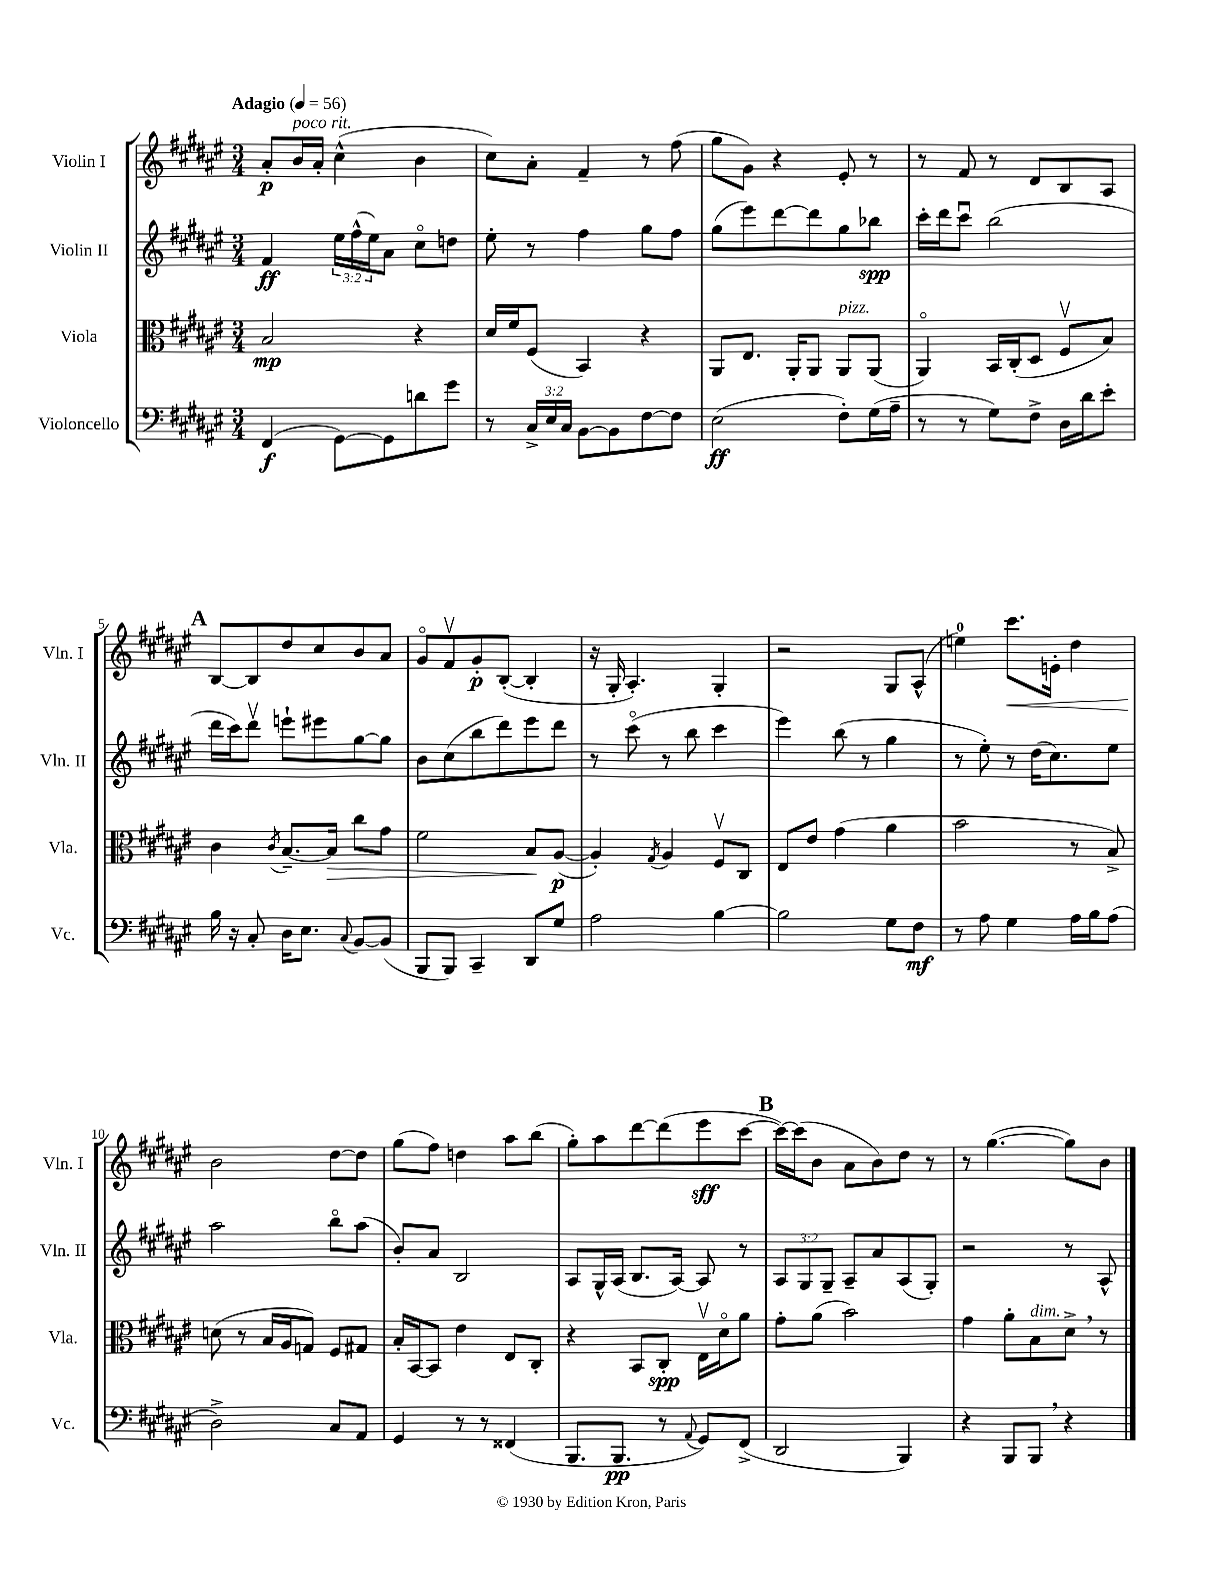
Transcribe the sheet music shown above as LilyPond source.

<<
\new StaffGroup <<
\new Staff = "s0" \with { instrumentName = "Violin I" shortInstrumentName = "Vln. I" } {
    \clef treble \key fis \major \numericTimeSignature \time 3/4 \tempo "Adagio" 4 = 56
    ais'8-.\p b'16^\markup { \italic "poco rit." } ais'16-. cis''4-^( b'4 |
    cis''8) ais'8-. fis'4-- r8 fis''8( |
    gis''8 gis'8) r4 eis'8-. r8 |
    r8 fis'8 r8 dis'8 b8 ais8 |
    \mark \markup { \bold "A" } b8~ b8 dis''8 cis''8 b'8 ais'8 |
    gis'8\flageolet fis'8\upbow gis'8-.\p b8~-.( b4-. |
    r16 gis16-. ais4.-.) gis4-. |
    r2 gis8 ais8-^( |
    e''4-0) cis'''8.\< e'16-. dis''4 |
    b'2\! dis''8~ dis''8 |
    gis''8( fis''8) d''4 ais''8 b''8( |
    gis''8-.) ais''8 dis'''8~ dis'''8( eis'''8\sff cis'''8~ |
    \mark \markup { \bold "B" } cis'''16~) cis'''16( b'8 ais'8 b'8) dis''8 r8 |
    r8 gis''4.~( gis''8) b'8 \bar "|." |
}
\new Staff = "s1" \with { instrumentName = "Violin II" shortInstrumentName = "Vln. II" } {
    \clef treble \key fis \major \numericTimeSignature \time 3/4 \override Staff.TupletNumber.text = #tuplet-number::calc-fraction-text
    fis'4\ff \tuplet 3/2 { eis''16 fis''16-^( eis''16) } ais'8 cis''8\flageolet d''8 |
    eis''8-. r8 fis''4 gis''8 fis''8 |
    gis''8( eis'''8) dis'''8~ dis'''8 gis''8 bes''8\spp |
    cis'''16-. dis'''16 cis'''8\downbow b''2( |
    \mark \markup { \bold "A" } dis'''16 cis'''16) dis'''8\upbow e'''8-! eis'''8 gis''8~ gis''8 |
    b'8 cis''8( b''8 dis'''8) eis'''8 dis'''8 |
    r8 cis'''8\flageolet( r8 b''8 cis'''4 |
    eis'''4) b''8( r8 gis''4 |
    r8 eis''8-.) r8 dis''16( cis''8.) eis''8 |
    ais''2 b''8\flageolet ais''8( |
    b'8-.) ais'8 b2 |
    ais8 gis16-^ ais16( b8. ais16~) ais8 r8 |
    \mark \markup { \bold "B" } \tuplet 3/2 { ais8 gis8 gis8-- } ais8-- ais'8 ais8( gis8-.) |
    r2 r8 ais8-^ \bar "|." |
}
\new Staff = "s2" \with { instrumentName = "Viola" shortInstrumentName = "Vla." } {
    \clef alto \key fis \major \numericTimeSignature \time 3/4
    b2\mp r4 |
    dis'16 fis'16 fis8( b,4) r4 |
    ais,8 eis8. ais,16-. ais,8 ais,8^\markup { \italic "pizz." } ais,8( |
    ais,4\flageolet) b,16 cis16-.( dis8 fis8\upbow b8) |
    \mark \markup { \bold "A" } cis'4 \acciaccatura { cis'8 } b8.~-- b16\> cis''8 gis'8 |
    fis'2 b8\! ais8~\p( |
    ais4-.) \acciaccatura { gis8 } ais4 fis8\upbow cis8 |
    eis8 eis'8 gis'4( ais'4 |
    b'2 r8 b8->) |
    d'8( r8 b16 ais16 g8) fis8 gis8 |
    b16-. b,16~ b,8 eis'4 eis8 cis8-. |
    r4 b,8 cis8-.\spp eis16\upbow dis'16\flageolet ais'8 |
    \mark \markup { \bold "B" } gis'8-. ais'8( b'2) |
    gis'4 ais'8-. b8^\markup { \italic "dim." } dis'8-> \breathe r8 \bar "|." |
}
\new Staff = "s3" \with { instrumentName = "Violoncello" shortInstrumentName = "Vc." } {
    \clef bass \key fis \major \numericTimeSignature \time 3/4 \override Staff.TupletNumber.text = #tuplet-number::calc-fraction-text
    fis,4\f( gis,8~) gis,8 d'8 gis'8 |
    r8 \tuplet 3/2 { cis16-> eis16 cis16 } b,8~ b,8 fis8~ fis8 |
    eis2\ff( fis8-.) gis16( ais16-- |
    r8 r8 gis8) fis8-> dis16 dis'16 eis'8-. |
    \mark \markup { \bold "A" } b16 r16 cis8-. dis16 eis8. \appoggiatura { cis8 } b,8~ b,8( |
    b,,8 b,,8) cis,4-- dis,8 gis8 |
    ais2 b4~ |
    b2 gis8 fis8\mf |
    r8 ais8 gis4 ais16 b16 ais8( |
    dis2->) cis8 ais,8 |
    gis,4 r8 r8 fisis,4( |
    b,,8. b,,8.\pp r8 \appoggiatura { ais,8 } gis,8) fis,8->( |
    \mark \markup { \bold "B" } dis,2 b,,4) |
    r4 b,,8 b,,8 \breathe r4 \bar "|." |
}
>>
>>
